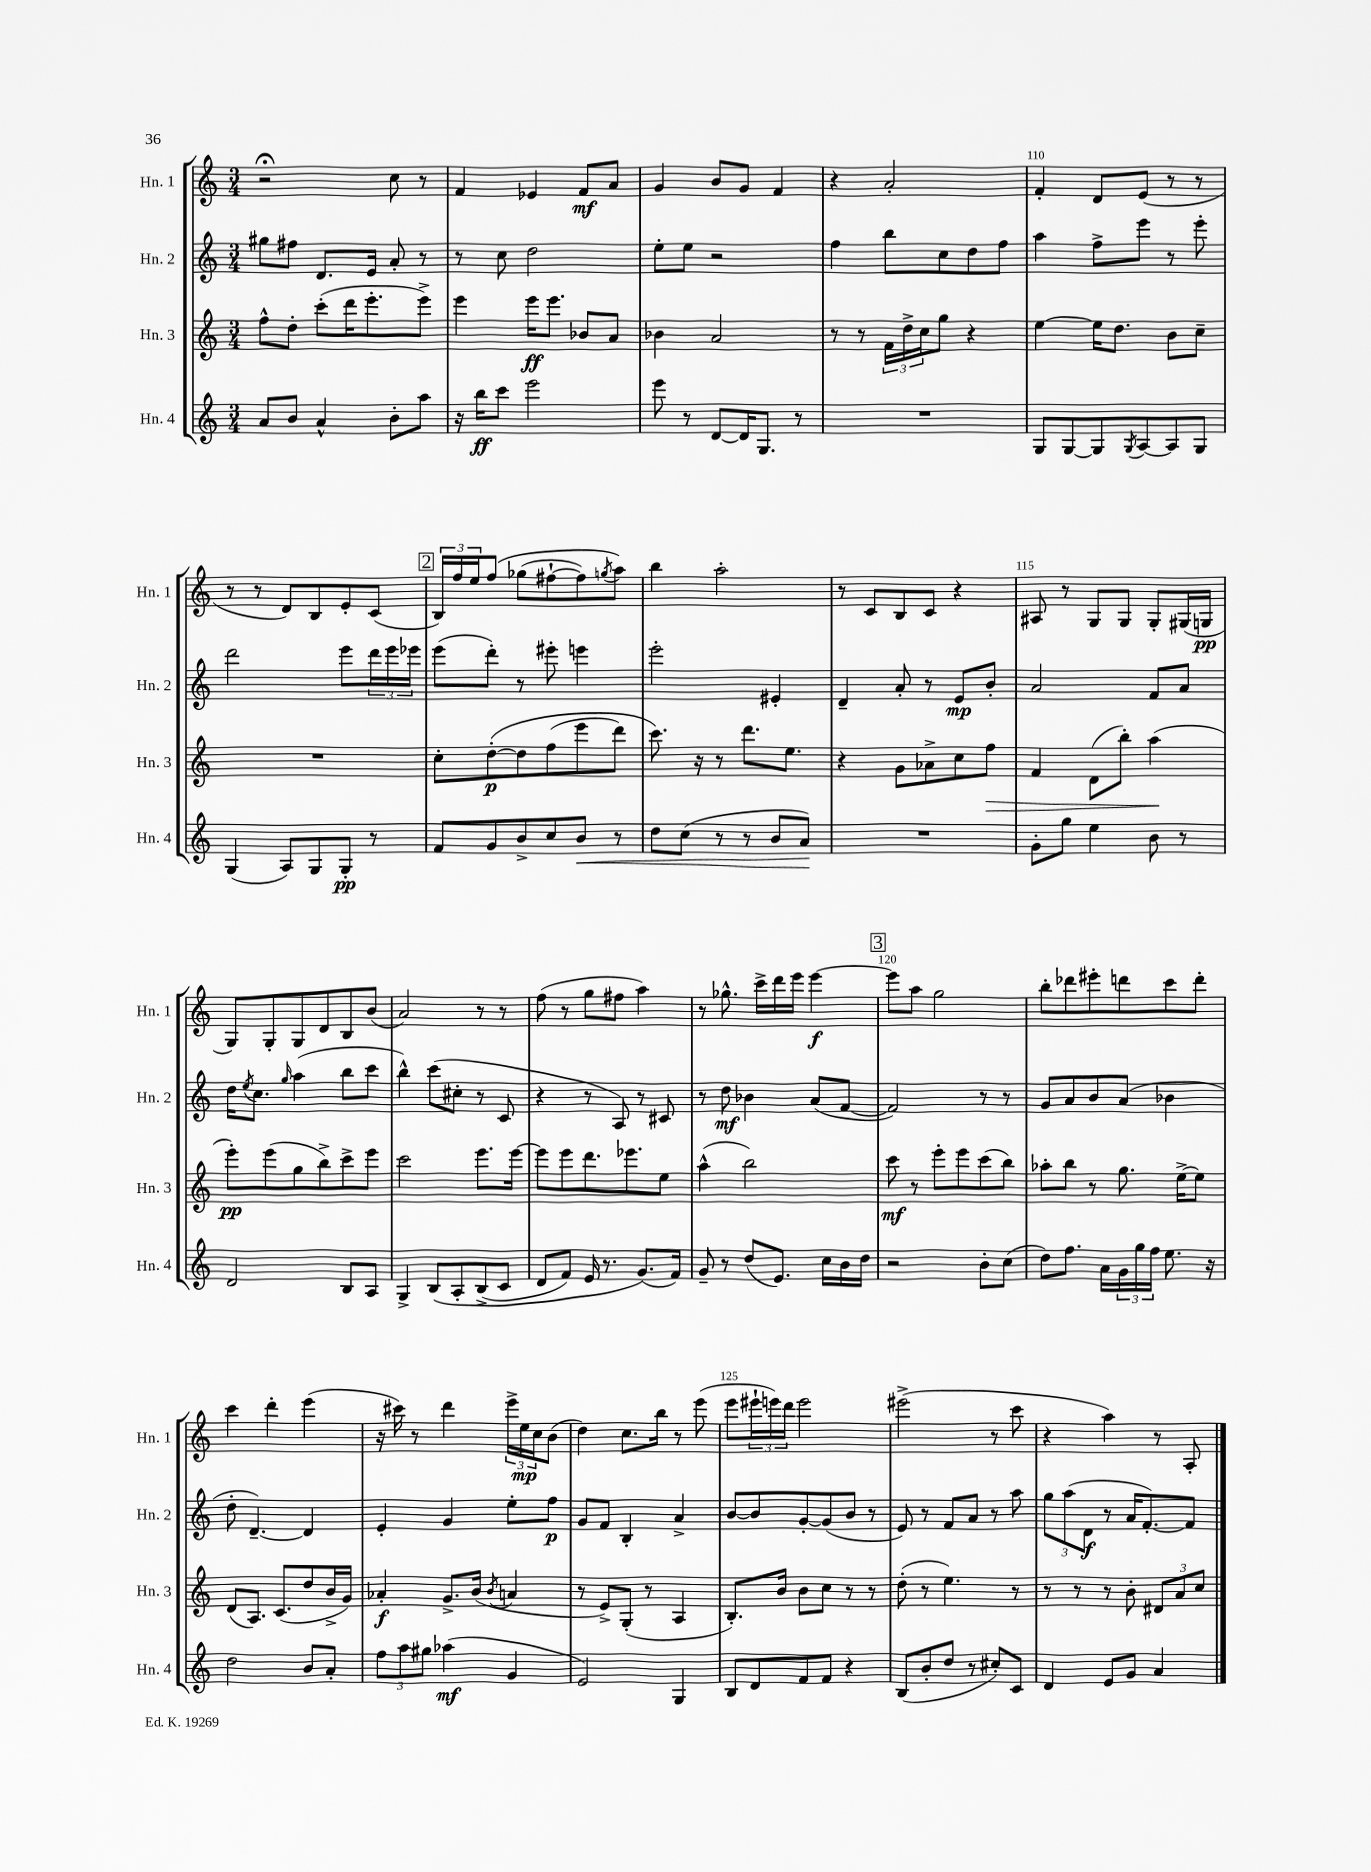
<<
\new StaffGroup <<
\new Staff = "s0" \with { instrumentName = "Hn. 1" shortInstrumentName = "Hn. 1" } {
    \clef treble \key c \major \numericTimeSignature \time 3/4
    r2\fermata c''8 r8 |
    f'4 ees'4 f'8\mf a'8 |
    g'4 b'8 g'8 f'4 |
    r4 a'2-. |
    f'4-. d'8 e'8( r8 r8 |
    r8 r8 d'8) b8 e'8-. c'8( |
    \mark \markup { \box "2" } \tuplet 3/2 { b16) f''16 e''16 } f''8\( ges''8( fis''8~-! fis''8) \acciaccatura { g''8 } a''8\) |
    b''4 a''2-. |
    r8 c'8 b8 c'8 r4 |
    ais8 r8 g8 g8 g8-. gis16( g16\pp |
    g8) g8-. g8 d'8 b8 b'8( |
    a'2) r8 r8 |
    f''8( r8 g''8 fis''8 a''4) |
    r8 ges''8.-^ c'''16-> d'''16 e'''16 e'''4~\f |
    \mark \markup { \box "3" } e'''8 a''8 g''2 |
    b''8-. des'''8 eis'''8-. d'''8 c'''8 d'''8-. |
    c'''4 d'''4-. e'''4( |
    r16 cis'''16) r8 d'''4 \tuplet 3/2 { e'''16-> e''16\mp c''16 } b'8( |
    d''4) c''8. b''16 r8 e'''8( |
    e'''8 \tuplet 3/2 { eis'''16-! e'''16) d'''16 } e'''2 |
    eis'''2->( r8 c'''8 |
    r4 a''4) r8 a8-. \bar "|." |
}
\new Staff = "s1" \with { instrumentName = "Hn. 2" shortInstrumentName = "Hn. 2" } {
    \clef treble \key c \major \numericTimeSignature \time 3/4
    gis''8 fis''8 d'8. e'16 a'8-. r8 |
    r8 c''8 d''2 |
    e''8-. e''8 r2 |
    f''4 b''8 c''8 d''8 f''8 |
    a''4 f''8-> e'''8 r8 e'''8-. |
    d'''2 e'''8 \tuplet 3/2 { d'''16 e'''16 ees'''16 } |
    \mark \markup { \box "2" } e'''8( d'''8-.) r8 eis'''8-. e'''4 |
    e'''2-. eis'4-. |
    d'4-- a'8-. r8 e'8\mp b'8-. |
    a'2 f'8 a'8 |
    d''16 \acciaccatura { e''8 } c''8. \grace { g''16 } a''4( b''8 c'''8 |
    b''4-^) c'''8( cis''8-. r8 c'8 |
    r4 r8 a8) r8 cis'8 |
    r8 d''8\mf bes'4 a'8( f'8~ |
    \mark \markup { \box "3" } f'2) r8 r8 |
    g'8 a'8 b'8 a'8( bes'4 |
    d''8-. d'4.~--) d'4 |
    e'4-. g'4 e''8-. f''8\p |
    g'8 f'8 b4-. a'4-> |
    b'8~ b'8 g'8~-. g'8( b'8 r8 |
    e'8) r8 f'8 a'8 r8 a''8 |
    \tuplet 3/2 { g''8 a''8( d'8\f } r8 a'16 f'8.~-.) f'8 \bar "|." |
}
\new Staff = "s2" \with { instrumentName = "Hn. 3" shortInstrumentName = "Hn. 3" } {
    \clef treble \key c \major \numericTimeSignature \time 3/4
    f''8-^ d''8-. c'''8-.( d'''16 e'''8.-. e'''8->) |
    e'''4 e'''16\ff e'''8. bes'8 a'8 |
    bes'4 a'2 |
    r8 r8 \tuplet 3/2 { f'16 d''16-> c''16 } g''8 r4 |
    e''4~ e''16 d''8. b'8 c''8-- |
    R2. |
    \mark \markup { \box "2" } c''8-. d''8~-.\p\( d''8 f''8( e'''8 d'''8) |
    c'''8.\) r16 r8 d'''8. e''8. |
    r4 g'8 aes'8-> c''8 f''8\> |
    f'4 d'8( b''8-.) a''4\!( |
    e'''8-.\pp) e'''8( g''8 b''8->) c'''8-> e'''8 |
    c'''2 e'''8. e'''16~ |
    e'''8 e'''8 d'''8. ees'''8. e''8 |
    a''4-^( b''2) |
    \mark \markup { \box "3" } c'''8\mf r8 e'''8-. e'''8 c'''8( b''8) |
    aes''8-. b''8 r8 g''8. e''16~-> e''8 |
    d'8( a8.) c'8.( d''8 b'16-> g'16) |
    aes'4-.\f g'8.-> b'16( \acciaccatura { b'8 } a'4 |
    r8 e'8->) g8-.( r8 a4 |
    b8.-.) b'16 b'8 c''8 r8 r8 |
    d''8-.( r8 e''4.) r8 |
    r8 r8 r8 b'8-. \tuplet 3/2 { dis'8 a'8 c''8 } \bar "|." |
}
\new Staff = "s3" \with { instrumentName = "Hn. 4" shortInstrumentName = "Hn. 4" } {
    \clef treble \key c \major \numericTimeSignature \time 3/4
    a'8 b'8 a'4-^ b'8-. a''8 |
    r16 b''16\ff c'''8 e'''2 |
    e'''8 r8 d'8~ d'16 g8. r8 |
    R2. |
    g8 g8~ g8 \acciaccatura { g8 } a8~ a8 g8 |
    g4( a8) g8 g8-.\pp r8 |
    \mark \markup { \box "2" } f'8 g'8 b'8-> c''8 b'8\< r8 |
    d''8 c''8( r8 r8 b'8 a'8\!) |
    R2. |
    g'8-. g''8 e''4 b'8 r8 |
    d'2 b8 a8 |
    g4-> b8\( a8-. b8->( c'8 |
    d'8 f'8) e'16 r8. g'8.(\) f'16) |
    g'8-- r8 d''8( e'8.) c''16 b'16 d''16 |
    \mark \markup { \box "3" } r2 b'8-. c''8( |
    d''8) f''8. a'16 \tuplet 3/2 { g'16 g''16 f''16 } e''8. r16 |
    d''2 b'8 a'8-. |
    \tuplet 3/2 { f''8 a''8 gis''8 } aes''4\mf( g'4 |
    e'2) g4 |
    b8 d'8 f'8 f'8 r4 |
    b8( b'8-. d''8 r8 cis''8-.) c'8 |
    d'4 e'8 g'8 a'4 \bar "|." |
}
>>
>>
\layout { \context { \Score currentBarNumber = #106 \override BarNumber.break-visibility = ##(#f #t #t) barNumberVisibility = #(every-nth-bar-number-visible 5) } }
